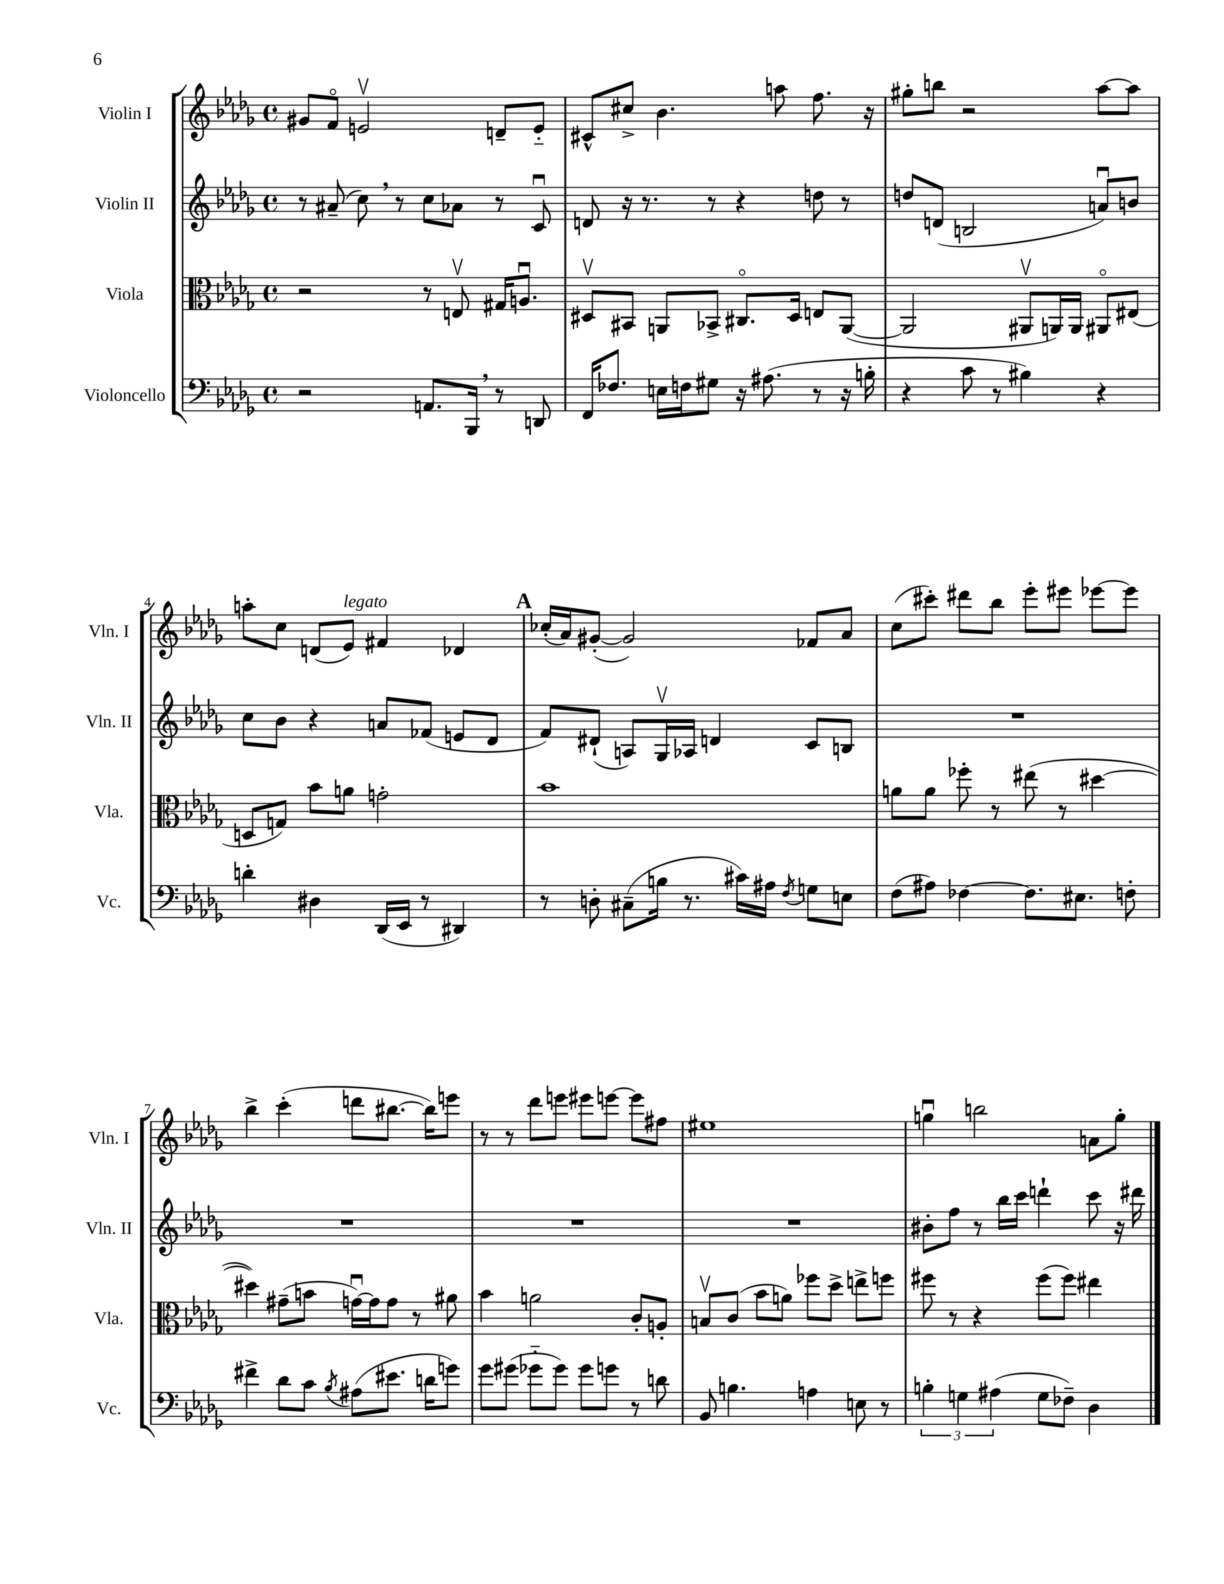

**kern	**kern	**kern	**kern
*staff4	*staff3	*staff2	*staff1
*clefF4	*clefC3	*clefG2	*clefG2
*k[b-e-a-d-g-]	*k[b-e-a-d-g-]	*k[b-e-a-d-g-]	*k[b-e-a-d-g-]
*M4/4	*M4/4	*M4/4	*M4/4
*met(c)	*met(c)	*met(c)	*met(c)
2r	2r	8r	8g#/L
.	.	(8a#~/	8fo/J
.	.	8cc\)	2ev/
.	.	8r	.
8.AA/L	8r	8cc\L	.
.	8Ev/	8a-\J	.
16BBB-/Jk	.	.	.
8r	16G#/LK	8r	8d~/L
.	8.Au/J	.	.
8DD/	.	8cu/	8e'~/J
=	=	=	=
16FF/LK	8D#v/L	8d/	8c#^^/L
8.F-/J	.	.	.
.	8BB#/J	16r	8cc#^/J
.	.	8.r	.
16E\LL	8AA/L	.	4.b-\
16F\J	.	.	.
8G#\J	8BB-^/J	8r	.
16r	8.C#o/L	4r	.
(8.A#\	.	.	.
.	.	.	8aa\
.	16D#/Jk	.	.
8r	8E/L	8dd\	8.ff\
16r	([8AA/J	8r	.
16B'\	.	.	16r
=	=	=	=
4r	2AA/]	8dd/L	8gg#'\L
.	.	(8d/J	8bb\J
8c\	.	2B/	2r
8r	.	.	.
4B#\)	8AA#v/L	.	.
.	16AA/L)	.	.
.	16AA/JJ	.	.
4r	8AA#o/L	8au/L)	[8aa-\L
.	(8E#/J	8b/J	8aa-\]J
=	=	=	=
4d'\	8D/L	8cc\L	8aa'\L
.	8G/J)	8b-\J	8cc\J
4D#\	8b-\L	4r	(8d/L
.	8a\J	.	8e-/J)
(16DD-/LL	2g'\	8a/L	4f#/
16EE-/JJ	.	.	.
8r	.	(8f-/J	.
4DD#/)	.	8e/L	4d-/
.	.	8d-/J	.
=	=	=	=
8r	1b-	8f/L)	(16cc-'/LL
.	.	.	16a-/J)
8D'\	.	(8d#`/J	([8g#'/J
(8C#~\L	.	8A/L)	2g#/])
16B\Jk	.	16G-v/L	.
8.r	.	16A-/JJ	.
.	.	4d/	.
16c#\LL)	.	.	.
16A#\JJ	.	.	.
8qF/	.	.	.
8G\L	.	8c/L	8f-/L
8E\J	.	8B/J	8a-/J
=	=	=	=
(8F\L	8a\L	1r	(8cc\L
8A#\J)	8a\J	.	8ccc#'\J)
[4F-\	8ff-'\	.	8ddd#\L
.	8r	.	8bb-\J
8.F-\]L	(8ee#\	.	8eee-'\L
.	8r	.	8eee#\J
8.E#\J	.	.	.
.	[4dd#\	.	[8eee-\L
8F'\	.	.	8eee-\]J
=	=	=	=
4f#^\	4dd#\])	1r	4bb-^\
8d-\L	(8g#~\L	.	(4ccc'\
8c\J	8b\J	.	.
8qB-/	.	.	.
(8A#\L	[16gu\LL)	.	8ddd\L
.	16g\]J	.	.
8.e#\J	8g\J	.	[8.bb#\J
.	8r	.	.
16d\LK	.	.	16bb#\]LK)
8g\J)	8a#\	.	8eee\J
=	=	=	=
8g-\L	4b-\	1r	8r
(8g#\J	.	.	8r
8g-'~\L	2a\	.	8ddd-\L
8g-\J)	.	.	8eee\J
8g-\L	.	.	8eee#\L
8g\J	.	.	[8eee\J
8r	8c'/L	.	8eee\]L
8d\	8A'/J	.	8ff#\J
=	=	=	=
8BB-/	8Bv/L	1r	1ee#
4.B\	(8c/J	.	.
.	8b-\L	.	.
.	8a\J)	.	.
4A\	8ff-\L	.	.
.	8dd-^\J	.	.
8E\	8ee^\L	.	.
8r	8ff\J	.	.
=	=	=	=
6B'\	8ff#\	8b#'\L	4ggu\
.	8r	8ff\J	.
6G\	.	.	.
.	4r	8r	2bb\
(6A#\	.	.	.
.	.	16bb-\LL	.
.	.	16ccc\JJ	.
8G\L	(8ff#\L	4ddd`\	.
8F-~\J)	8ff#\J)	.	.
4D-\	4ee#\	8ccc\	8a\L
.	.	16r	8gg'\J
.	.	16ddd#\	.
==	==	==	==
*-	*-	*-	*-
